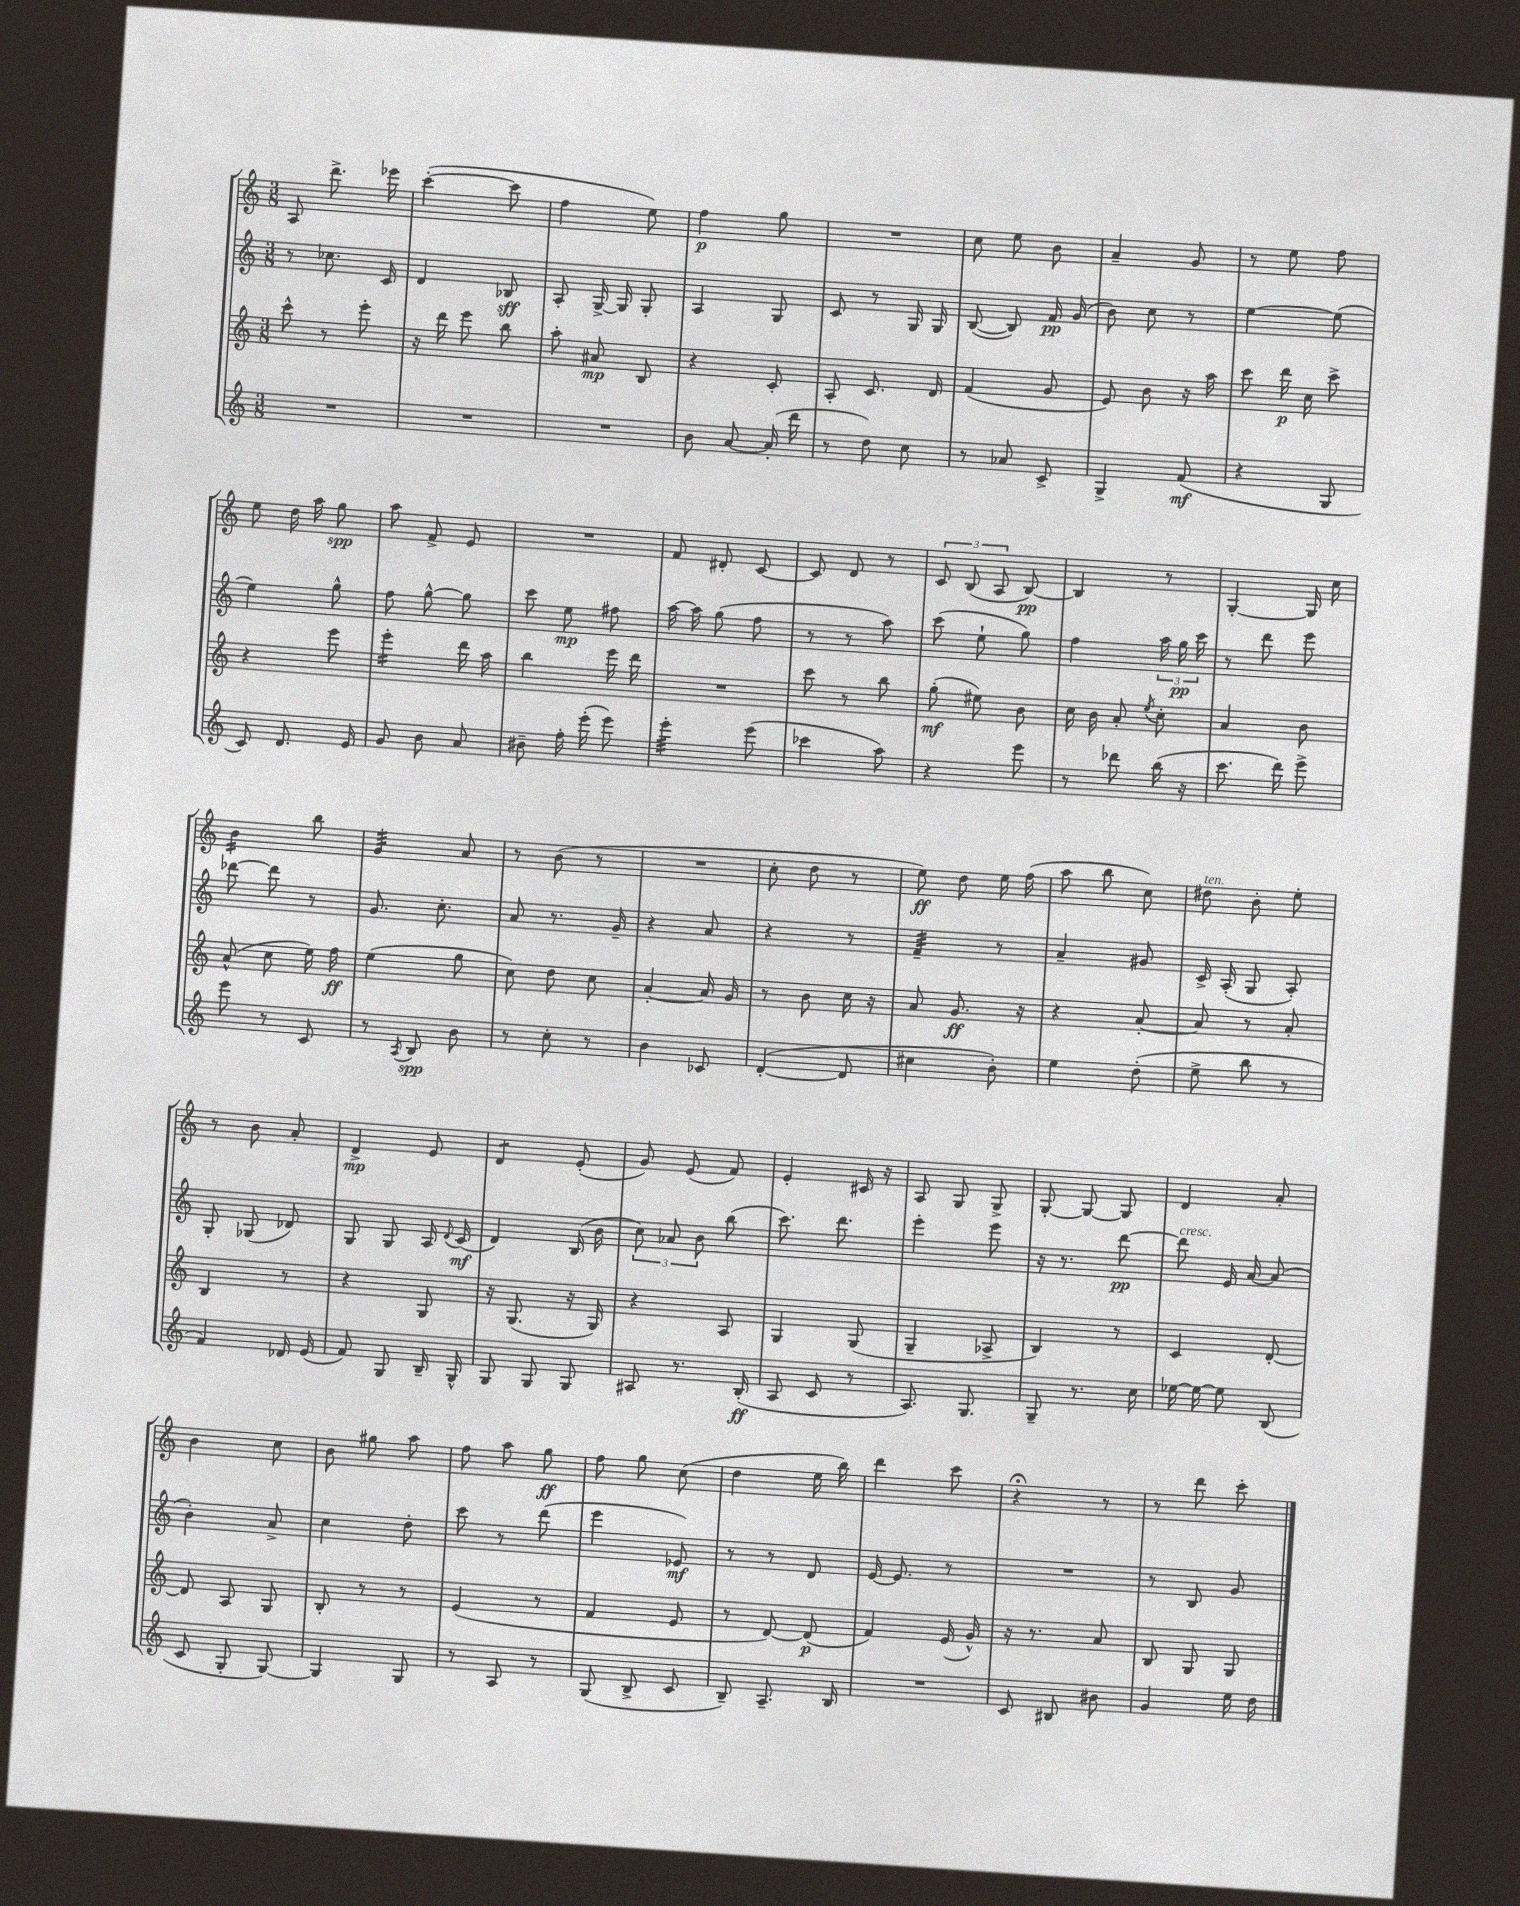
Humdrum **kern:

**kern	**kern	**kern	**kern
*staff4	*staff3	*staff2	*staff1
*clefG2	*clefG2	*clefG2	*clefG2
*k[]	*k[]	*k[]	*k[]
*M3/8	*M3/8	*M3/8	*M3/8
4.r	8ccc^^	8r	8A
.	8r	8.cc-	8.ddd^
.	8eee'	.	.
.	.	16c	16eee-
=	=	=	=
4.r	16r	4d	([4ccc'
.	16ddd	.	.
.	8eee	.	.
.	8bb	8B-	8ccc]
=	=	=	=
4.r	8aa'	8A'	4ff
.	8a#	[16G^	.
.	.	16G]	.
.	8B	8G'	8ee)
=	=	=	=
8b	4r	4A	4ff
[8a	.	.	.
(16a']	8c'	8G	8gg
16ddd	.	.	.
=	=	=	=
8r	8A'	8c	4.r
8dd)	8.c	8r	.
8cc	.	16G	.
.	16d	16G	.
=	=	=	=
8r	(4f	([8B	8cc
8a-	.	8B])	8ee
8c^	8g	16f	8b
.	.	(16g	.
=	=	=	=
4G^	8e)	8b)	4a~
.	8b	8cc	.
(8f	16r	8r	8g
.	16aa	.	.
=	=	=	=
4r	8ccc	[4ee	8r
.	16ddd	.	8ee
.	16cc	.	.
8G	8ccc^	(8ee]	8ff
=	=	=	=
8c)	4r	4ee)	8ee
8.d	.	.	16dd
.	.	.	16aa
.	8eee	8gg^^	8gg
16e	.	.	.
=	=	=	=
8g	4eee'	8ff	8aa
8b	.	[8gg^^	8f^
8a	16ddd	8gg]	8e
.	16aa	.	.
=	=	=	=
8b#~	4bb	8ccc	4.r
16ff'	.	8ee	.
(16eee'	.	.	.
8eee)	16eee	8ff#	.
.	16ddd	.	.
=	=	=	=
4eee'	4.r	[16aa	8f
.	.	16aa]	.
.	.	(8gg	8d#'
(8eee	.	8ff	[8c
=	=	=	=
4ccc-	8ccc	8r	8c]
.	8r	8r	8d
8aa)	8bb	8aa)	8r
=	=	=	=
4r	(8gg'	(8ccc	12c
.	.	.	(12B
.	8ee#)	8ee`	.
.	.	.	12A
8eee	8b	8gg)	[8B)
=	=	=	=
8r	16cc	4ff	4B]
.	16b	.	.
8ddd-	8a'	.	.
.	8qee	.	.
(16bb	8cc'	24aa	8r
.	.	24gg	.
16r	.	.	.
.	.	24ccc	.
=	=	=	=
8.ccc	4a	8r	[4G'
.	.	8ddd	.
16ddd)	.	.	.
8eee^	8b	8eee	16G]
.	.	.	16cc
=	=	=	=
8eee	(8a^^	[8ddd-	4b
8r	8cc	8ddd-]	.
8c	16ee)	8r	8bb
.	16ff	.	.
=	=	=	=
8r	(4ee	8.g	4g
8qA	.	.	.
8B	.	.	.
.	.	8.cc'	.
8b	8gg	.	8a
=	=	=	=
8r	8cc)	8a	8r
8cc'	8dd	8.r	(8b
8r	8cc	.	8r
.	.	16g~	.
=	=	=	=
4b	[4a'	4r	4.r
8c-	16a]	8a	.
.	16g	.	.
=	=	=	=
([4d'	8r	4r	8cc'
.	8b	.	8dd
8d]	16cc	8r	8r
.	16r	.	.
=	=	=	=
4cc#	8a	4f~	8ee)
.	8.g	.	8dd
8b')	.	8r	16ee
.	16r	.	(16ff
=	=	=	=
4ee	4r	4a~	8aa
.	.	.	8bb
(8dd'	[8a'	8g#	8cc)
=	=	=	=
8ee^	8a]	16c^	8dd#
.	.	(16A'	.
8bb	8r	8G	8b'
8r	8a'	8A')	8ee'
=	=	=	=
4f)	4B	8G'	8r
.	.	(8G-	8b
16d-	8r	8d-)	8a'
(16e	.	.	.
=	=	=	=
8f)	4r	8G	4d^
8G	.	8G	.
16B~	8G	16A	8e
.	.	8qqd	.
16G^^	.	(16c	.
=	=	=	=
8G	16r	4d)	4d
.	(8.G	.	.
8G	.	.	.
8G	16r	(16B	(8e'
.	16G)	16b	.
=	=	=	=
8A#	4r	12cc)	8g)
.	.	12a-	.
8.r	.	.	(8e
.	.	12b	.
.	8A	(8bb	8f)
(16B'	.	.	.
=	=	=	=
8A	4G	8.ccc)	4e'
8c	.	.	.
.	.	8.ddd	.
8r	(8G	.	16c#
.	.	.	16r
=	=	=	=
8.A)	4G~	4eee'	8A
.	.	.	8G
8.G	.	.	.
.	8A-^	8eee	8G^
=	=	=	=
8G~	4B)	16r	[8G'
.	.	8.r	.
8.r	.	.	8G_
.	8r	[8ddd	8G]
16cc	.	.	.
=	=	=	=
[16ee-	4c	8ddd]	4d
16ee-_	.	.	.
8ee-]	.	16e	.
.	.	[16a	.
(8B	[8d'	(8a]	8a'
=	=	=	=
8c	8d]	4b')	4b
8G'	8A	.	.
[8G)	8G	8a^	8cc
=	=	=	=
4G]	8B'	4cc	8b
.	8r	.	8gg#
8G	8r	8dd'	8aa
=	=	=	=
8r	(4e	8ccc	8ff
8A	.	8r	8aa
8r	8r	(8ddd	8gg
=	=	=	=
(8G	4f	4eee	8ff
8B^	.	.	8gg
8c	8e	8e-)	(8cc
=	=	=	=
8B~)	8r	8r	4dd
8.A~	[8d)	8r	.
.	(8d]	8d	16ee
16B	.	.	16bb)
=	=	=	=
4.r	4f)	[16e	4ddd
.	.	8.e]	.
.	(16e	8r	8ccc
.	16g^^)	.	.
=	=	=	=
8c	16r	4.r	4r;
.	8.r	.	.
8B#	.	.	.
8b#	8a	.	8r
=	=	=	=
4g	8B	8r	8r
.	8G	8B	8ddd
16ee	8G	8g	8ccc'
16dd	.	.	.
==	==	==	==
*-	*-	*-	*-
